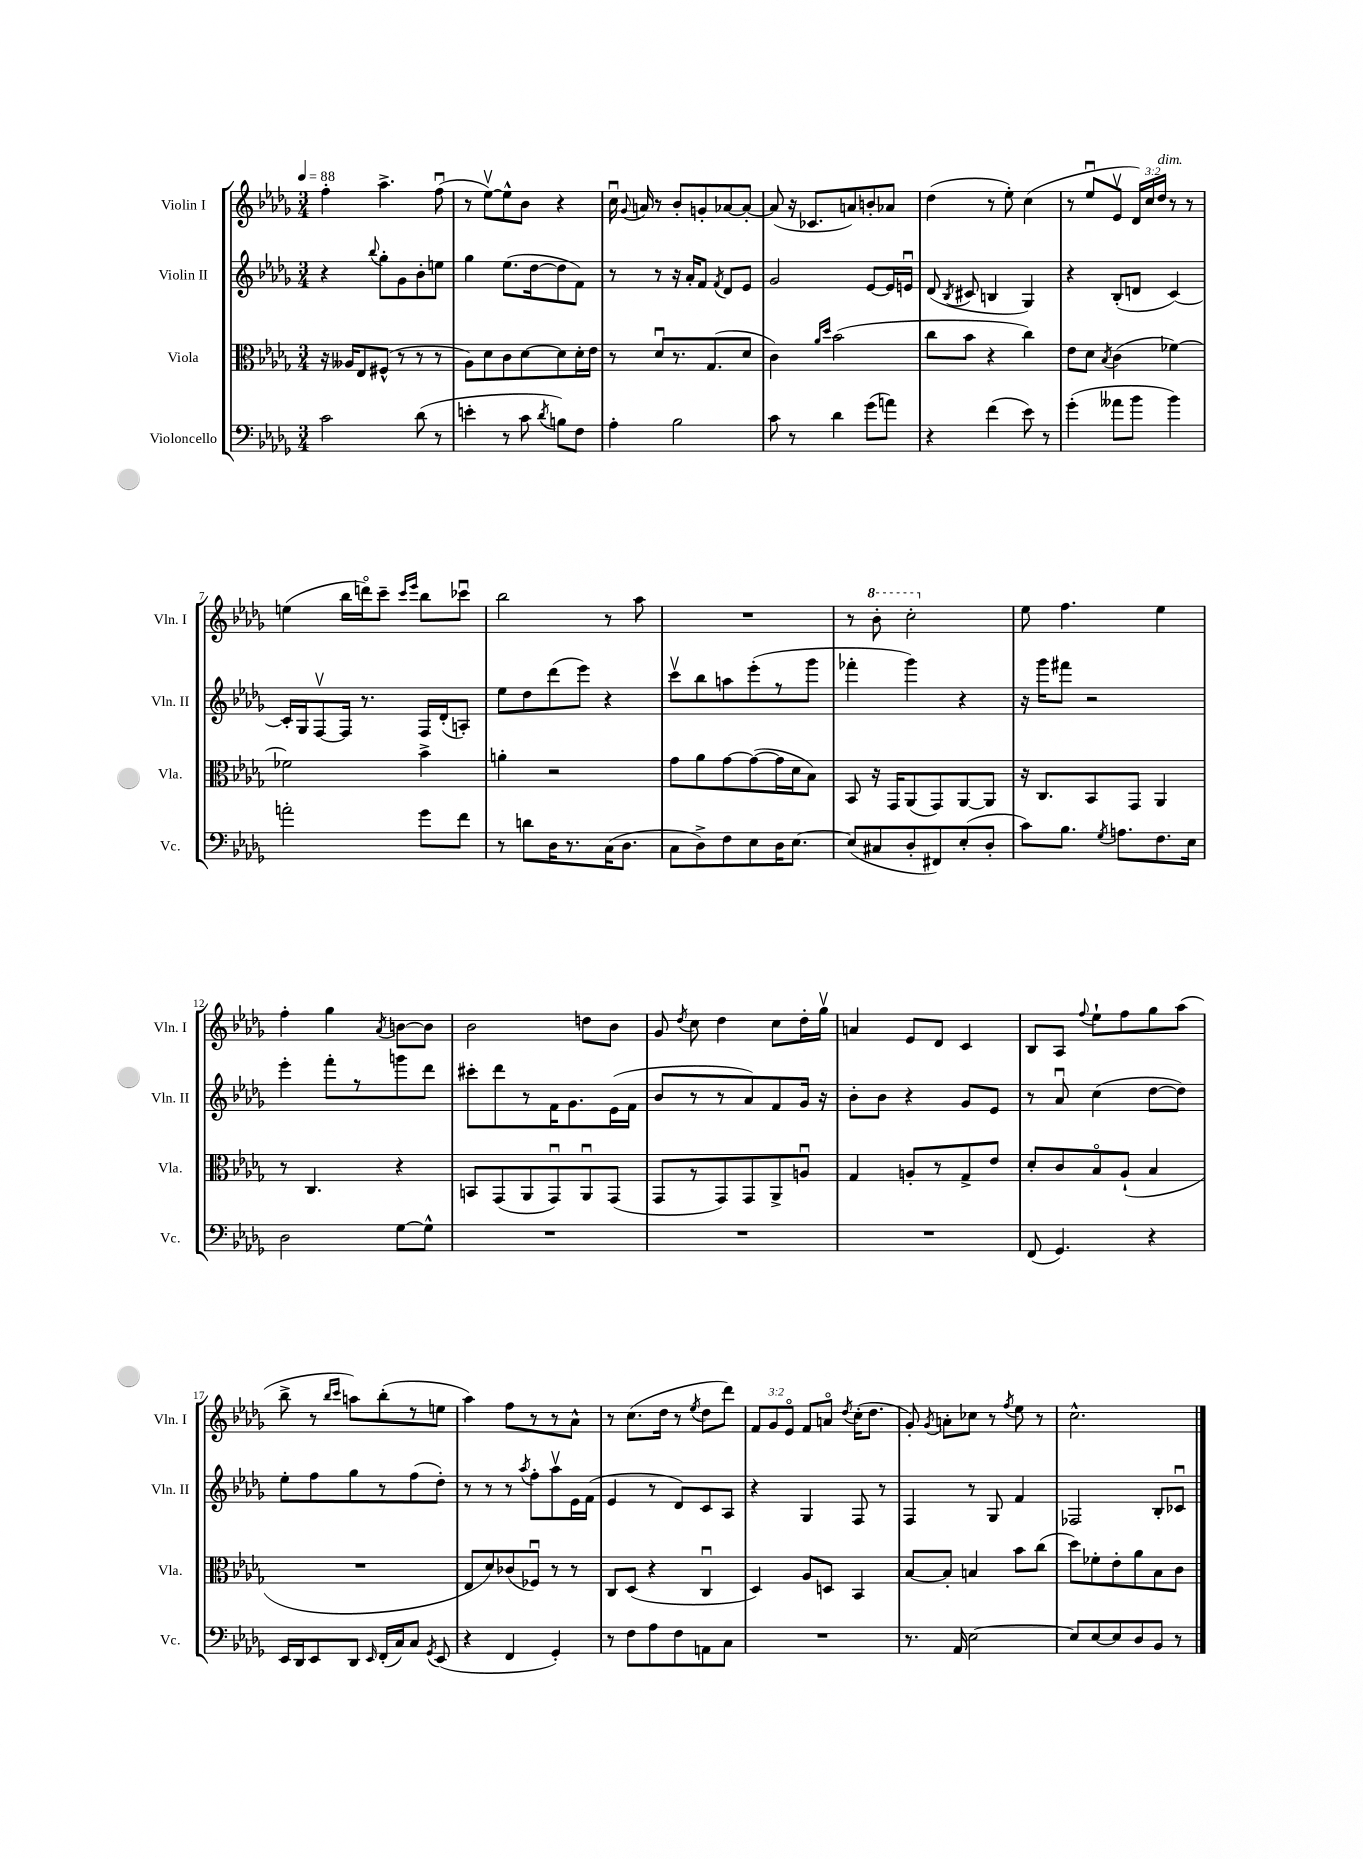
<<
\new StaffGroup <<
\new Staff = "s0" \with { instrumentName = "Violin I" shortInstrumentName = "Vln. I" } {
    \clef treble \key des \major \numericTimeSignature \time 3/4 \override Staff.TupletNumber.text = #tuplet-number::calc-fraction-text \tempo 4 = 88
    \autoBeamOff f''4-. aes''4.-> f''8\downbow( |
    r8 ees''8[~\upbow) ees''8-^ bes'8] r4 |
    c''16\downbow \appoggiatura { ges'8 } a'16 r8 bes'8[-. g'8-. aes'8~ aes'8]~-. |
    aes'8( r16 ces'8.[ a'8) b'8-. aes'8] |
    des''4( r8 ees''8-.) c''4( |
    r8 ees''8[\downbow ees'8]\upbow \tuplet 3/2 { des'16[) c''16 des''16]^\markup { \italic "dim." } } r8 r8 |
    e''4( bes''16[ d'''16\flageolet) c'''8]-- \grace { c'''16[ ees'''16] } bes''8[ ces'''8]\downbow |
    bes''2 r8 aes''8 |
    R2. |
    r8 \ottava #1 bes''8-. c'''2-. \ottava #0 |
    ees''8 f''4. ees''4 |
    f''4-. ges''4 \acciaccatura { aes'8 } b'8[~ b'8] |
    bes'2 d''8[ bes'8] |
    ges'8 \acciaccatura { des''8 } c''8 des''4 c''8[ des''16-. ges''16]\upbow |
    a'4 ees'8[ des'8] c'4 |
    bes8[ aes8] \appoggiatura { f''8 } ees''8[-! f''8 ges''8 aes''8]( |
    bes''8-> r8 \grace { bes''16[ c'''16] } a''8[) bes''8-.( r8 e''8] |
    aes''4) f''8[ r8 r8 aes'8]-^ |
    r8 c''8.[( des''16] r8 \acciaccatura { ees''8 } des''8[ des'''8]) |
    \tuplet 3/2 { f'8[ ges'8 ees'8]\flageolet } f'8[ a'8]\flageolet \acciaccatura { des''8 } c''16[-.( des''8.] |
    ges'8-.) \acciaccatura { ges'8 } a'8[-. ces''8] r8 \acciaccatura { f''8 } ees''8 r8 |
    c''2.-^ \bar "|." |
}
\new Staff = "s1" \with { instrumentName = "Violin II" shortInstrumentName = "Vln. II" } {
    \clef treble \key des \major \numericTimeSignature \time 3/4
    \autoBeamOff r4 \appoggiatura { bes''8 } ges''8[-. ges'8 bes'8-. e''8] |
    ges''4 ees''8.[( des''16~ des''8 f'8]) |
    r8 r8 r16 aes'16[-. f'8] \acciaccatura { f'8 } des'8[ ees'8] |
    ges'2 ees'8[~ ees'16 e'16]\downbow |
    des'8( \acciaccatura { bes8 } cis'8 b4 ges4) |
    r4 bes8[-.( d'8] c'4~) |
    c'16[-. ges16 f8~\upbow f16] r8. f16[ des'16-.( a8]-.) |
    ees''8[ des''8 des'''8( ees'''8]) r4 |
    c'''8[\upbow bes''8 a''8 ees'''8-.( r8 ges'''8] |
    fes'''4-. ges'''4) r4 |
    r16 ges'''16[ fis'''8] r2 |
    ees'''4-. f'''8[-. r8 g'''8 des'''8] |
    cis'''8[-. des'''8 r8 f'16 ges'8. ees'16( f'16] |
    bes'8[ r8 r8 aes'8) f'8 ges'16] r16 |
    bes'8[-. bes'8] r4 ges'8[ ees'8] |
    r8 aes'8\downbow c''4( des''8[~ des''8]) |
    ees''8[-. f''8 ges''8 r8 f''8( des''8]-.) |
    r8 r8 r8 \acciaccatura { aes''8 } f''8[-. aes''8\upbow ees'16 f'16]( |
    ees'4 r8 des'8[) c'8 aes8] |
    r4 ges4 f8 r8 |
    f4 r8 ges8 f'4 |
    fes2 bes8[-. ces'8]\downbow \bar "|." |
}
\new Staff = "s2" \with { instrumentName = "Viola" shortInstrumentName = "Vla." } {
    \clef alto \key des \major \numericTimeSignature \time 3/4
    \autoBeamOff r16 aeses16[ ees8 fis8]-^( r8 r8 r8 |
    aes8[) des'8 c'8 des'8~ des'8 des'16-. ees'16] |
    r8 des'8[\downbow r8. ges8.( des'8] |
    c'4) \grace { aes'16[ des''16] } bes'2( |
    c''8[ bes'8] r4 c''4) |
    ees'8[ des'8] \acciaccatura { bes8 } c'4( fes'4~) |
    fes'2 bes'4-> |
    a'4-. r2 |
    ges'8[ aes'8 ges'8~ ges'8~( ges'16 des'16 bes8]) |
    bes,8 r16 ges,16[ aes,8( ges,8) aes,8~ aes,8] |
    r16 c8.[ bes,8 ges,8] aes,4 |
    r8 c4. r4 |
    b,8[ ges,8( aes,8 ges,8\downbow) aes,8\downbow ges,8]( |
    ges,8[ r8 ges,8) ges,8 aes,8-> a8]\downbow |
    ges4 a8[-. r8 ges8-> ees'8] |
    des'8[-. c'8 bes8\flageolet aes8]-!( bes4 |
    R2. |
    ees8[ des'8) ces'8( fes8]\downbow) r8 r8 |
    c8[ des8]( r4 c4\downbow |
    des4) aes8[ d8] bes,4 |
    bes8[~ bes8]-. b4 bes'8[ c''8]( |
    des''8[) fes'8-. ees'8-. aes'8 bes8 c'8] \bar "|." |
}
\new Staff = "s3" \with { instrumentName = "Violoncello" shortInstrumentName = "Vc." } {
    \clef bass \key des \major \numericTimeSignature \time 3/4
    \autoBeamOff c'2 des'8( r8 |
    e'4-. r8 c'8 \acciaccatura { des'8 } b8[) f8] |
    aes4-. bes2 |
    c'8 r8 des'4 ges'8[( a'8]) |
    r4 f'4( ees'8) r8 |
    ges'4-.( aeses'8[ bes'8] bes'4) |
    a'2-. ges'8[ f'8] |
    r8 d'8[ des16 r8. c16( des8.] |
    c8[ des8->) f8 ees8 des16 ees8.]~ |
    ees8[( cis8 des8-. fis,8) ees8-.( des8]-. |
    c'8[) bes8.] \acciaccatura { ges8 } a8.[ f8. ees16] |
    des2 ges8[~ ges8]-^ |
    R2. |
    R2. |
    R2. |
    f,8( ges,4.) r4 |
    ees,16[ des,16 ees,8 des,8] \grace { ees,16 } f,16[-.( c16) c8] \acciaccatura { ges,8 } ees,8( |
    r4 f,4 ges,4-.) |
    r8 f8[ aes8 f8 a,8 c8] |
    R2. |
    r8. aes,16 ees2~ |
    ees8[ ees8~ ees8 des8 bes,8] r8 \bar "|." |
}
>>
>>
